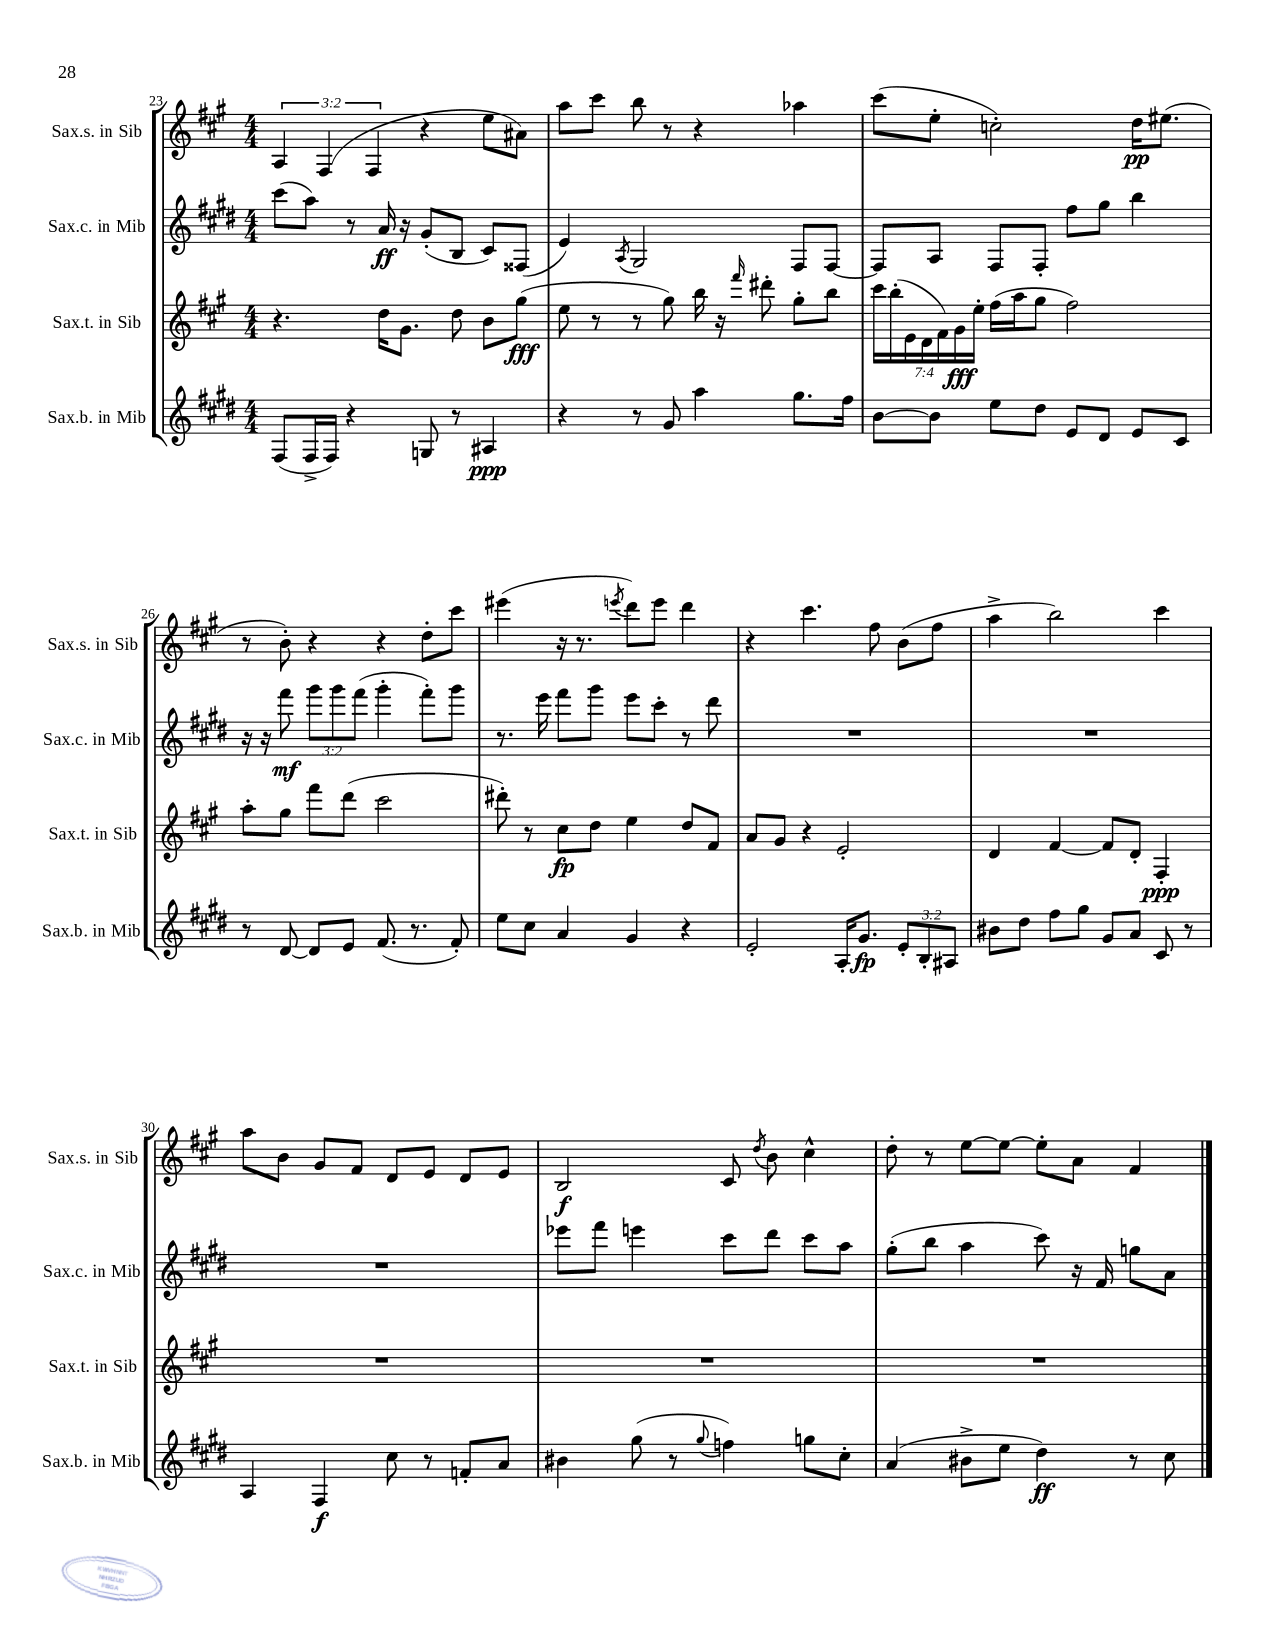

**kern	**kern	**kern	**kern
*staff4	*staff3	*staff2	*staff1
*clefG2	*clefG2	*clefG2	*clefG2
*k[f#c#g#d#]	*k[f#c#g#]	*k[f#c#g#d#]	*k[f#c#g#]
*M4/4	*M4/4	*M4/4	*M4/4
(8F#	4.r	(8ccc#	6A
16F#^	.	8aa)	.
.	.	.	(6F#
16F#)	.	.	.
4r	.	8r	.
.	.	.	6F#
.	16dd	16a	.
.	8.g#	16r	.
8G	.	(8g#'	4r
8r	8dd	8B	.
4A#	8b	8c#)	8ee
.	(8gg#	(8F##	8a#)
=	=	=	=
4r	8ee	4e)	8aa
.	8r	.	8ccc#
.	.	8qA	.
8r	8r	2G#	8bb
8g#	8gg#)	.	8r
4aa	16bb	.	4r
.	16r	.	.
.	16qqfff#	.	.
.	8ddd#'	.	.
8.gg#	8gg#'	8F#	4aa-
.	8bb	[8F#	.
16ff#	.	.	.
=	=	=	=
[8b	28ccc#	8F#]	(8ccc#
.	(28bb'	.	.
.	28e	.	.
.	28d	.	.
8b]	.	8A	8ee'
.	28f#)	.	.
.	28g#	.	.
.	28ee'	.	.
8ee	(16ff#	8F#	2cc')
.	16aa	.	.
8dd#	8gg#	8F#'	.
8e	2ff#)	8ff#	.
8d#	.	8gg#	.
8e	.	4bb	16dd
.	.	.	(8.ee#
8c#	.	.	.
=	=	=	=
8r	8aa'	16r	8r
.	.	16r	.
[8d#	8gg#	8fff#	8b')
8d#]	8fff#	12ggg#	4r
.	.	12ggg#	.
8e	(8ddd	.	.
.	.	(12fff#	.
(8.f#	2ccc#	4ggg#'	4r
8.r	.	.	.
.	.	8fff#')	8dd'
8f#')	.	8ggg#	8ccc#
=	=	=	=
8ee	8ddd#')	8.r	(4eee#
8cc#	8r	.	.
.	.	16eee	.
4a	8cc#	8fff#	16r
.	.	.	8.r
.	8dd	8ggg#	.
.	.	.	8qeee
4g#	4ee	8eee	8ddd)
.	.	8ccc#'	8eee
4r	8dd	8r	4ddd
.	8f#	8ddd#	.
=	=	=	=
2e'	8a	1r	4r
.	8g#	.	.
.	4r	.	4.ccc#
16A'	2e'	.	.
8.g#	.	.	.
.	.	.	8ff#
12e'	.	.	(8b
12B'	.	.	.
.	.	.	8ff#
12A#	.	.	.
=	=	=	=
8b#	4d	1r	4aa^
8dd#	.	.	.
8ff#	[4f#	.	2bb)
8gg#	.	.	.
8g#	8f#]	.	.
8a	8d'	.	.
8c#	4F#'	.	4ccc#
8r	.	.	.
=	=	=	=
4A	1r	1r	8aa
.	.	.	8b
4F#	.	.	8g#
.	.	.	8f#
8cc#	.	.	8d
8r	.	.	8e
8f'	.	.	8d
8a	.	.	8e
=	=	=	=
4b#	1r	8eee-	2B
.	.	8fff#	.
(8gg#	.	4eee	.
8r	.	.	.
8qqgg#	.	.	.
4ff)	.	8ccc#	8c#
.	.	.	8qdd
.	.	8ddd#	8b
8gg	.	8ccc#	4cc#^^
8cc#'	.	8aa	.
=	=	=	=
(4a	1r	(8gg#'	8dd'
.	.	8bb	8r
8b#^	.	4aa	[8ee
8ee	.	.	8ee_
4dd#)	.	8ccc#)	8ee']
.	.	16r	8a
.	.	16f#	.
8r	.	8gg	4f#
8cc#	.	8a	.
==	==	==	==
*-	*-	*-	*-
